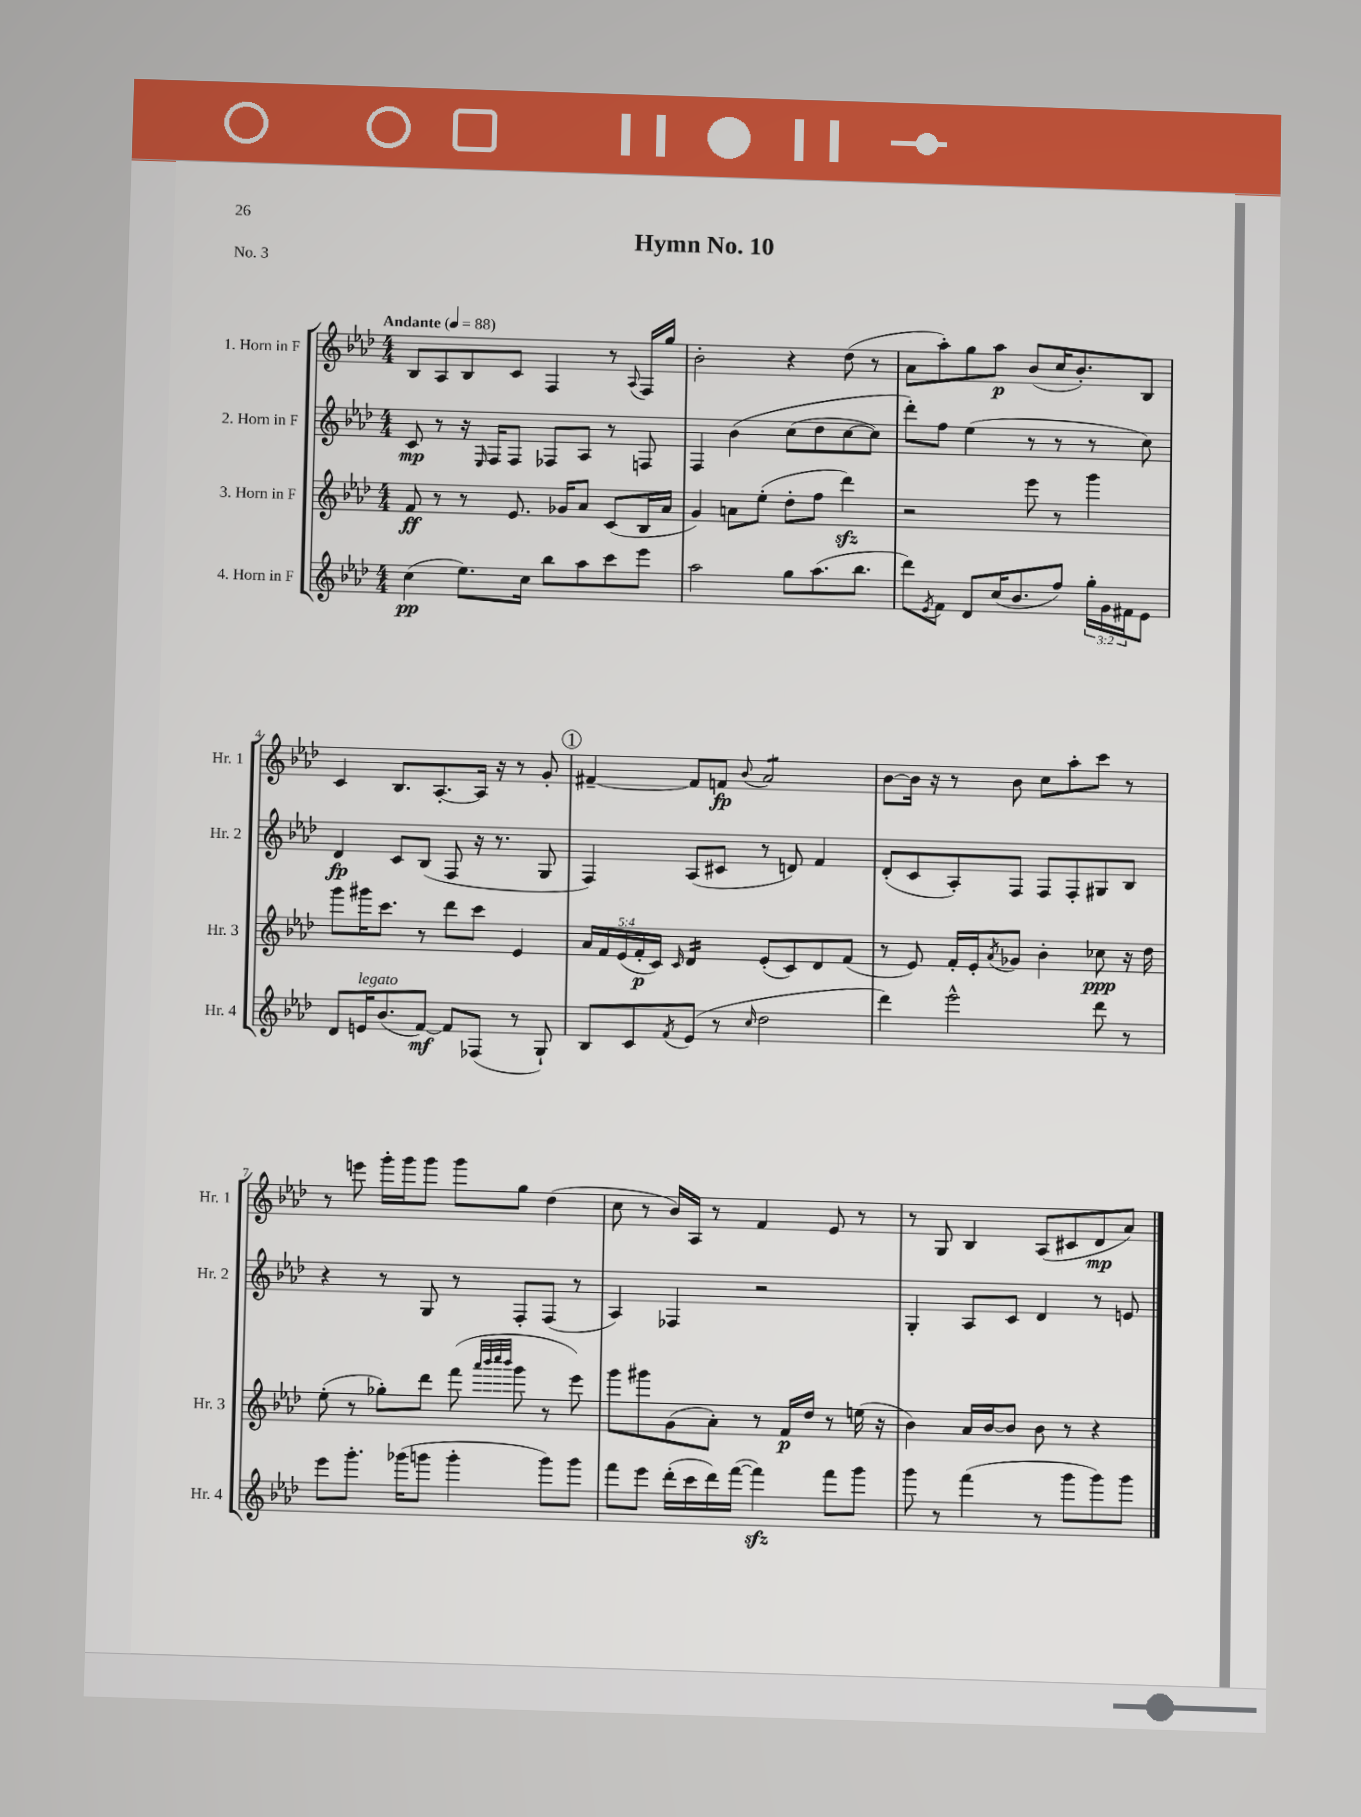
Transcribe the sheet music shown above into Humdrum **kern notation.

**kern	**dynam	**kern	**dynam	**kern	**dynam	**kern	**dynam
*part4	*part4	*part3	*part3	*part2	*part2	*part1	*part1
*staff4	*staff4	*staff3	*staff3	*staff2	*staff2	*staff1	*staff1
*I"4. Horn in F	*	*I"3. Horn in F	*	*I"2. Horn in F	*	*I"1. Horn in F	*
*I'Hr. 4	*	*I'Hr. 3	*	*I'Hr. 2	*	*I'Hr. 1	*
*clefG2	*	*clefG2	*	*clefG2	*	*clefG2	*
*k[b-e-a-d-]	*	*k[b-e-a-d-]	*	*k[b-e-a-d-]	*	*k[b-e-a-d-]	*
*M4/4	*	*M4/4	*	*M4/4	*	*M4/4	*
*MM88	*	*MM88	*	*MM88	*	*MM88	*
=1	=1	=1	=1	=1	=1	=1	=1
!	!	!	!	!	!	!LO:TX:a:B:t=Andante	!
(4cc\	pp	8f/	ff	8c/	mp	8B-/L	.
.	.	8r	.	8r	.	8A-/	.
8.ee-\L)	.	8r	.	16r	.	8B-/	.
.	.	.	.	16qqE-/	.	.	.
.	.	.	.	16F/KL	.	.	.
.	.	8.e-/	.	8F/J	.	8c/J	.
16cc\Jk	.	.	.	.	.	.	.
8bb-\L	.	.	.	8F-X/L	.	4F/	.
.	.	16g-X/KL	.	.	.	.	.
8aa-\	.	8a-/J	.	8A-/J	.	.	.
8ccc\	.	(8c/L	.	8r	.	8r	.
.	.	.	.	.	.	8qqA-/	.
8eee-\J	.	16B-/L	.	8Fn/	.	16F/LL	.
.	.	16a-/JJ	.	.	.	16gg/JJ	.
=2	=2	=2	=2	=2	=2	=2	=2
2aa-\	.	4g/)	.	4F/	.	2b-'\	.
.	.	8an\L	.	(4b-\	.	.	.
.	.	(8ee-'\J	.	.	.	.	.
8gg\L	.	8dd-'\L	.	(8cc\L	.	4r	.
(8.aa-\	.	8ff\J	.	8dd-\	.	.	.
.	.	4ddd-zz\)	.	[8cc\	.	(8dd-\	.
8.bb-\J	.	.	.	.	.	.	.
.	.	.	.	8cc\J])	.	8r	.
=3	=3	=3	=3	=3	=3	=3	=3
8ddd-\L)	.	2r	.	8ddd-'\L)	.	8a-\L	.
8qe-/	.	.	.	.	.	.	.
8f\J	.	.	.	8ff\J	.	8aa-'\)	.
8d-/L	.	.	.	(4ee-\	.	8gg\	.
(16cc/K	.	.	.	.	.	8aa-\J	p
8.b-/	.	.	.	.	.	.	.
.	.	8eee-\	.	8r	.	(8b-/L	.
8ff/J)	.	8r	.	8r	.	16cc/K	.
.	.	.	.	.	.	8.b-'/)	.
24gg'\LL	.	4ggg\	.	8r	.	.	.
24g\	.	.	.	.	.	.	.
24f#X\J	.	.	.	.	.	.	.
8e-\J	.	.	.	8cc\)	.	8B-/J	.
!!LO:LB:g=z
=4	=4	=4	=4	=4	=4	=4	=4
8d-/L	.	8ggg\L	.	4d-/	fp	4c/	.
!LO:TX:a:i:t=legato	!	!	!	!	!	!	!
16en/K	.	16ggg#X\K	.	.	.	.	.
(8.b-/	.	8.ccc\J	.	.	.	.	.
.	.	.	.	8c/L	.	8.B-/L	.
[8f/J)	mf	8r	.	(8B-/J	.	.	.
.	.	.	.	.	.	[8.A-'/	.
8f/L]	.	8ddd-\L	.	8F/	.	.	.
(8F-X/J	.	8ccc\J	.	16r	.	16A-/Jk]	.
.	.	.	.	8.r	.	16r	.
8r	.	4e-/	.	.	.	8r	.
8G`/)	.	.	.	8G/	.	8g'/	.
!!LO:REH:place=s1:t=1
=5	=5	=5	=5	=5	=5	=5	=5
8B-/L	.	20a-/LL	.	4F/)	.	[4f#X~/	.
.	.	20f/	.	.	.	.	.
.	.	(20e-/	.	.	.	.	.
8c/	.	.	.	.	.	.	.
.	.	20f'/	p	.	.	.	.
.	.	20c/JJ)	.	.	.	.	.
8qf/	.	16qqc/	.	.	.	.	.
*	*	*tremolo	*	*	*	*	*
(8e-/J	.	16d-/LL	.	(8A-/L	.	8f#/L]	.
.	.	16d-/	.	.	.	.	.
8r	.	16d-/	.	8c#X/J	.	8fn/J	fp
.	.	16d-/JJ	.	.	.	.	.
*	*	*Xtremolo	*	*	*	*	*
16qqcc/	.	.	.	.	.	8qqb-/	.
*	*	*	*	*	*	*tremolo	*
2dd-\	.	(8e-'/L	.	8r	.	8a-/L	.
.	.	8c/)	.	8dn/)	.	8a-/	.
.	.	8d-/	.	4f/	.	8a-/	.
.	.	(8f/J	.	.	.	8a-/J	.
*	*	*	*	*	*	*Xtremolo	*
=6	=6	=6	=6	=6	=6	=6	=6
4ddd-\)	.	8r	.	(8d-'/L	.	[8b-\L	.
.	.	8e-/)	.	8c/	.	16b-\Jk]	.
.	.	.	.	.	.	16r	.
2eee-^^\	.	16f'/LL	.	8A-'/)	.	8r	.
.	.	16e-'/J	.	.	.	.	.
.	.	8qa-/	.	.	.	.	.
.	.	8g-X/J	.	8F/J	.	8b-\	.
.	.	4b-'\	.	8F/L	.	8cc\L	.
.	.	.	.	8F'/	.	8aa-'\	.
8ddd-\	.	8cc-X\	ppp	8G#X/	.	8ccc\J	.
8r	.	16r	.	8B-/J	.	8r	.
.	.	16dd-\	.	.	.	.	.
!!LO:LB:g=z
=7	=7	=7	=7	=7	=7	=7	=7
8eee-\L	.	(8ee-'\	.	4r	.	8r	.
8.ggg'\J	.	8r	.	.	.	8eeen\	.
.	.	8gg-X'\L)	.	8r	.	16ggg'\LL	.
(16ggg-X\KL	.	.	.	.	.	16ggg\J	.
8gggn\J	.	8ddd-\J	.	8G/	.	8ggg\J	.
4ggg'\	.	(8fff\	.	8r	.	8ggg\L	.
.	.	32qqaaa-/LLL	.	.	.	.	.
.	.	32qqbbb-/	.	.	.	.	.
.	.	32qqcccc/	.	.	.	.	.
.	.	32qqbbb-/JJJ	.	.	.	.	.
.	.	8ggg\	.	8F'/L	.	8gg\J	.
8ggg\L)	.	8r	.	(8F/J	.	(4dd-\	.
8ggg\J	.	8eee-\)	.	8r	.	.	.
=8	=8	=8	=8	=8	=8	=8	=8
8fff\L	.	8ggg\L	.	4A-/)	.	8cc\	.
8eee-\J	.	8ggg#X\	.	.	.	8r	.
(16ddd-'\LL	.	(8g\	.	4F-X/	.	16b-/LL)	.
16ccc\	.	.	.	.	.	16A-/JJ	.
16ddd-\)	.	8a-'\J)	.	.	.	8r	.
([16fff\JJ	.	.	.	.	.	.	.
4fffzz\])	.	8r	.	2r	.	4f/	.
.	.	16f/LL	p	.	.	.	.
.	.	16dd-/JJ	.	.	.	.	.
8fff\L	.	8r	.	.	.	8e-/	.
8ggg\J	.	(16een\	.	.	.	8r	.
.	.	16r	.	.	.	.	.
=9	=9	=9	=9	=9	=9	=9	=9
8ggg\	.	4b-\)	.	4G'/	.	8r	.
8r	.	.	.	.	.	8G/	.
(4fff\	.	16a-/LL	.	8A-/L	.	4B-/	.
.	.	[16b-/J	.	.	.	.	.
.	.	8b-/J]	.	8c/J	.	.	.
8r	.	8b-\	.	4d-/	.	(8A-/L	.
8ggg\L	.	8r	.	.	.	8c#X/	.
8ggg\)	.	4r	.	8r	.	8d-/	mp
8ggg\J	.	.	.	8en/	.	8a-/J)	.
==	==	==	==	==	==	==	==
*-	*-	*-	*-	*-	*-	*-	*-
